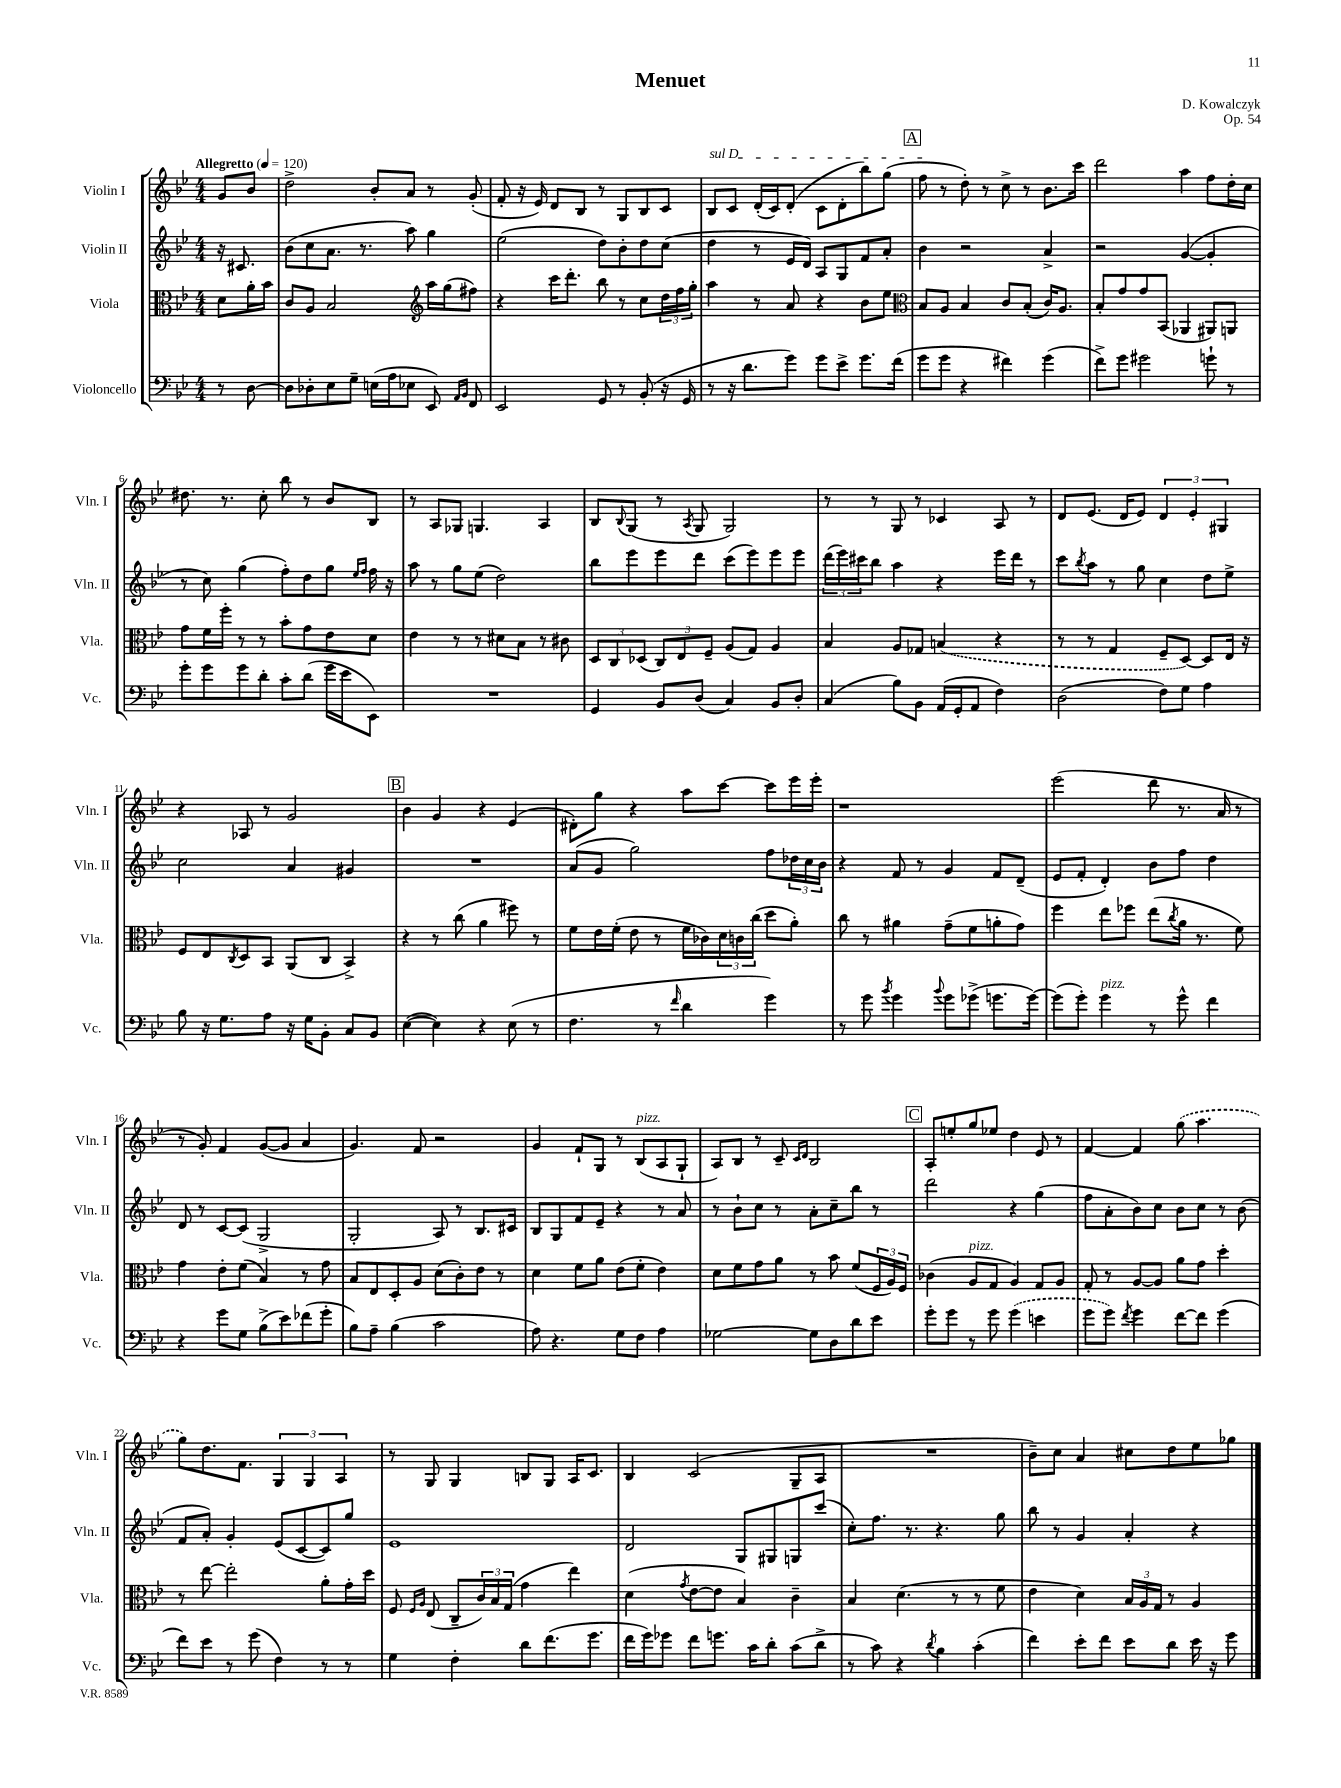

**kern	**kern	**kern	**kern
*staff4	*staff3	*staff2	*staff1
*clefF4	*clefC3	*clefG2	*clefG2
*k[b-e-]	*k[b-e-]	*k[b-e-]	*k[b-e-]
*M4/4	*M4/4	*M4/4	*M4/4
*MM120	*MM120	*MM120	*MM120
8r	8d	16r	8g
.	.	8.c#	.
[8D	16a'	.	8b-
.	16b-	.	.
=	=	=	=
8D]	8c	(8b-	2dd^
8D-'	8A	8cc	.
8E-	2B-	8.a	.
8G~	.	.	.
.	.	8.r	.
(16E	.	.	8b-'
16A	.	.	.
8E-	.	8aa)	8a
*	*clefG2	*	*
8EE-)	16aa	4gg	8r
.	(16gg	.	.
16qqAA	.	.	.
16qqBB-	.	.	.
8FF	8ff#)	.	(8g'
=	=	=	=
2EE-	4r	(2ee-	8f'
.	.	.	16r
.	.	.	16e-)
.	16ccc	.	8d
.	8.ddd'	.	.
.	.	.	8B-
8GG	8bb-	8dd)	8r
8r	8r	8b-'	8G
(8BB-'	8cc	8dd	8B-
16r	24dd	(8cc	8c
.	24ff	.	.
16GG	.	.	.
.	24gg'	.	.
=	=	=	=
8r	4aa	4dd	8B-
16r	.	.	8c
8.d	.	.	.
.	8r	8r	(16d'
.	.	.	16c)
8g)	8a	16e-	(8d'
.	.	16d)	.
8g	4r	8A	8c
8e-^	.	8G	8d'
8.g	8b-	8f	8bb-)
.	8ee-	8a'	(8gg
(16f	.	.	.
=	=	=	=
*	*clefC3	*	*
8g	8B-	4b-	8ff
8g	8A	.	8r
4r	4B-	2r	8dd')
.	.	.	8r
4f#)	8c	.	8cc^
.	(8B-'	.	8r
(4g	16c)	4a^	8.b-
.	8.A	.	.
.	.	.	16ccc
=	=	=	=
8f^)	8B-'	2r	2ddd
8g	8g	.	.
2g#	8g	.	.
.	(8BB-	.	.
.	4AA-	([4g	4aa
8g`	8AA#)	4g']	8ff
8r	8AA	.	16dd'
.	.	.	16cc
=	=	=	=
8g'	8g	8r	8.dd#
8g	16f	8cc)	.
.	16ff'	.	8.r
8g	8r	(4gg	.
8d'	8r	.	8cc'
8c'	8b-'	8ff')	8bb-
(8d	8g	8dd	8r
16g	8e-	8gg	8b-
16e-	.	.	.
.	.	16qqee-	.
.	.	16qqff	.
8EE-)	8d	16ff	8B-
.	.	16r	.
=	=	=	=
1r	4e-	8aa	8r
.	.	8r	8A
.	8r	8gg	8G-
.	8r	(8ee-	4.G
.	8d#	2dd)	.
.	8B-	.	.
.	8r	.	4A
.	8c#	.	.
=	=	=	=
4GG	12D	8bb-	8B-
.	12C	.	.
.	.	.	8qqB-
.	.	8eee-	(8G
.	(12D-	.	.
8BB-	12C)	8eee-	8r
.	12E-	.	.
.	.	.	8qA
(8D	.	8ddd	8G
.	12F~	.	.
4C)	(8A	(8ccc	2G)
.	8G)	8eee-)	.
8BB-	4A	8eee-	.
8D'	.	8eee-	.
=	=	=	=
(4C	4B-	(24ddd	8r
.	.	24eee-)	.
.	.	24ccc#	.
.	.	8bb-	8r
8B-)	8A	4aa	8G
8BB-	8G-	.	8r
(16AA	(4B	4r	4c-
16GG'	.	.	.
8AA	.	.	.
4F)	4r	16eee-	8A
.	.	16ddd	.
.	.	8r	8r
=	=	=	=
(2D	8r	8ccc	8d
.	.	8qbb-	.
.	8r	8aa	(8.e-
.	4G	8r	.
.	.	.	16d
.	.	8gg	8e-)
8F)	8F~	4cc	6d
8G	[8D)	.	.
.	.	.	6e-'
4A	8D]	8dd	.
.	.	.	6G#
.	16E-	8ee-^	.
.	16r	.	.
=	=	=	=
8B-	8F	2cc	4r
16r	8E-	.	.
8.G	.	.	.
.	8qC	.	.
.	8D	.	8A-
8A	8BB-	.	8r
16r	(8AA	4a	2g
16G	.	.	.
8BB-'	8C	.	.
8C	4BB-^)	4g#	.
8BB-	.	.	.
=	=	=	=
([4E-	4r	1r	4b-
4E-])	8r	.	4g
.	(8cc	.	.
4r	4a	.	4r
(8E-	8ff#)	.	(4e-
8r	8r	.	.
=	=	=	=
4.F	8f	(8a	8d#')
.	16e-	8g	8gg
.	(16f'	.	.
.	8e-	2gg)	4r
8r	8r	.	.
16qqf	.	.	.
4d	16f	.	8aa
.	16c-)	.	.
.	24d	.	[8ccc
.	24c	.	.
.	(24cc	.	.
4g)	8dd	8ff	8ccc]
.	8a')	24dd-	16eee-
.	.	24cc	.
.	.	.	16eee-'
.	.	24b-	.
=	=	=	=
8r	8cc	4r	1r
8g	8r	.	.
8qb-	.	.	.
4g	4a#	8f	.
.	.	8r	.
8qqb-	.	.	.
8g	(8g~	4g	.
(8g-^	8f	.	.
8.g	8a'	8f	.
.	8g)	(8d~	.
[16g)	.	.	.
=	=	=	=
(8g]	4ff	8e-	(2eee-
8g')	.	8f'	.
4g	8ee-	4d')	.
.	8ff-	.	.
8r	(8ee-	8b-	8ddd
.	8qcc	.	.
8g^^	16a	8ff	8.r
.	8.r	.	.
4f	.	4dd	.
.	.	.	16a
.	8f)	.	8r
=	=	=	=
4r	4g	8d	8r
.	.	8r	8g')
8g	8e-'	[8c	4f
8G	(8f	(8c]	.
(8B-^	4B-)	2G^	([8g
8e-)	.	.	8g]
(8f-	8r	.	4a
8g'	8g	.	.
=	=	=	=
8B-)	8B-	2G'	4.g)
8A~	8E-	.	.
(4B-	8D'	.	.
.	8A	.	8f
2c	(8d	8A)	2r
.	8c')	8r	.
.	8e-	8.B-	.
.	8r	.	.
.	.	16c#	.
=	=	=	=
8A)	4d	8B-	4g
4.r	.	8G	.
.	8f	8f	8f`
.	8a	8e-~	8G
8G	(8e-	4r	8r
8F	8f'	.	(8B-
4A	4e-)	8r	8A
.	.	8a	8G`
=	=	=	=
[2G-	8d	8r	8A)
.	8f	8b-`	8B-
.	8g	8cc	8r
.	8a	8r	8c~
.	.	.	16qqc
.	.	.	16qqd
8G-]	8r	8a'	2B-
8D	8b-	8cc~	.
8d	(8f	8bb-	.
8e-	24F	8r	.
.	24A)	.	.
.	24F	.	.
=	=	=	=
8g'	(4c-	2ddd	8A'
8g	.	.	8ee'
8r	8A	.	8gg
8g	8G	.	8ee-
(4g	4A)	4r	4dd
4e	8G	(4gg	8e-
.	8A	.	8r
=	=	=	=
8g	8G'	8ff	[4f
8g)	8r	8a'	.
8qf	.	.	.
4g	[8A	8b-)	4f]
.	8A]	8cc	.
[8f	8a	8b-	(8gg
8f]	8g	8cc	4.aa
(4g	4dd'	8r	.
.	.	(8b-	.
=	=	=	=
8f)	8r	8f	8gg)
8e-	[8ee-	8a')	8.dd
8r	2ee-']	4g'	.
.	.	.	8.f
(8g	.	.	.
4F)	.	(8e-	6G
.	.	[8c	.
.	.	.	6G
8r	8a'	8c])	.
.	.	.	6A
8r	16g'	8gg	.
.	16dd	.	.
=	=	=	=
4G	8F	1e-	8r
.	16qqF	.	.
.	16qqA	.	.
.	(8E-	.	8G
4F'	8C~	.	4G
.	24c)	.	.
.	24B-	.	.
.	(24G	.	.
8d	4g	.	8B
(8.f	.	.	8G
.	4ee-)	.	16A
8.g	.	.	8.c
=	=	=	=
16f	(4d	2d	4B-
16g)	.	.	.
8g-	.	.	.
.	8qg	.	.
8f	[8e-	.	(2c
8.g	8e-]	.	.
.	4B-)	8G	.
16c	.	.	.
8d'	.	8G#	.
(8c	4c~	8G	8G~
8d^	.	(8ccc	8A
=	=	=	=
8r	4B-	8cc')	1r
8c)	.	8.ff	.
4r	(4.d	.	.
.	.	8.r	.
8qd	.	.	.
4B-	.	4.r	.
.	8r	.	.
(4c'	8r	.	.
.	8f	8gg	.
=	=	=	=
4f)	4e-	8bb-	8b-~)
.	.	8r	8cc
8e-'	4d)	4g	4a
8f	.	.	.
8e-	24B-	4a'	8cc#
.	24A	.	.
.	24G	.	.
8d	8r	.	8dd
16e-	4A	4r	8ee-
16r	.	.	.
8g	.	.	8gg-
==	==	==	==
*-	*-	*-	*-
